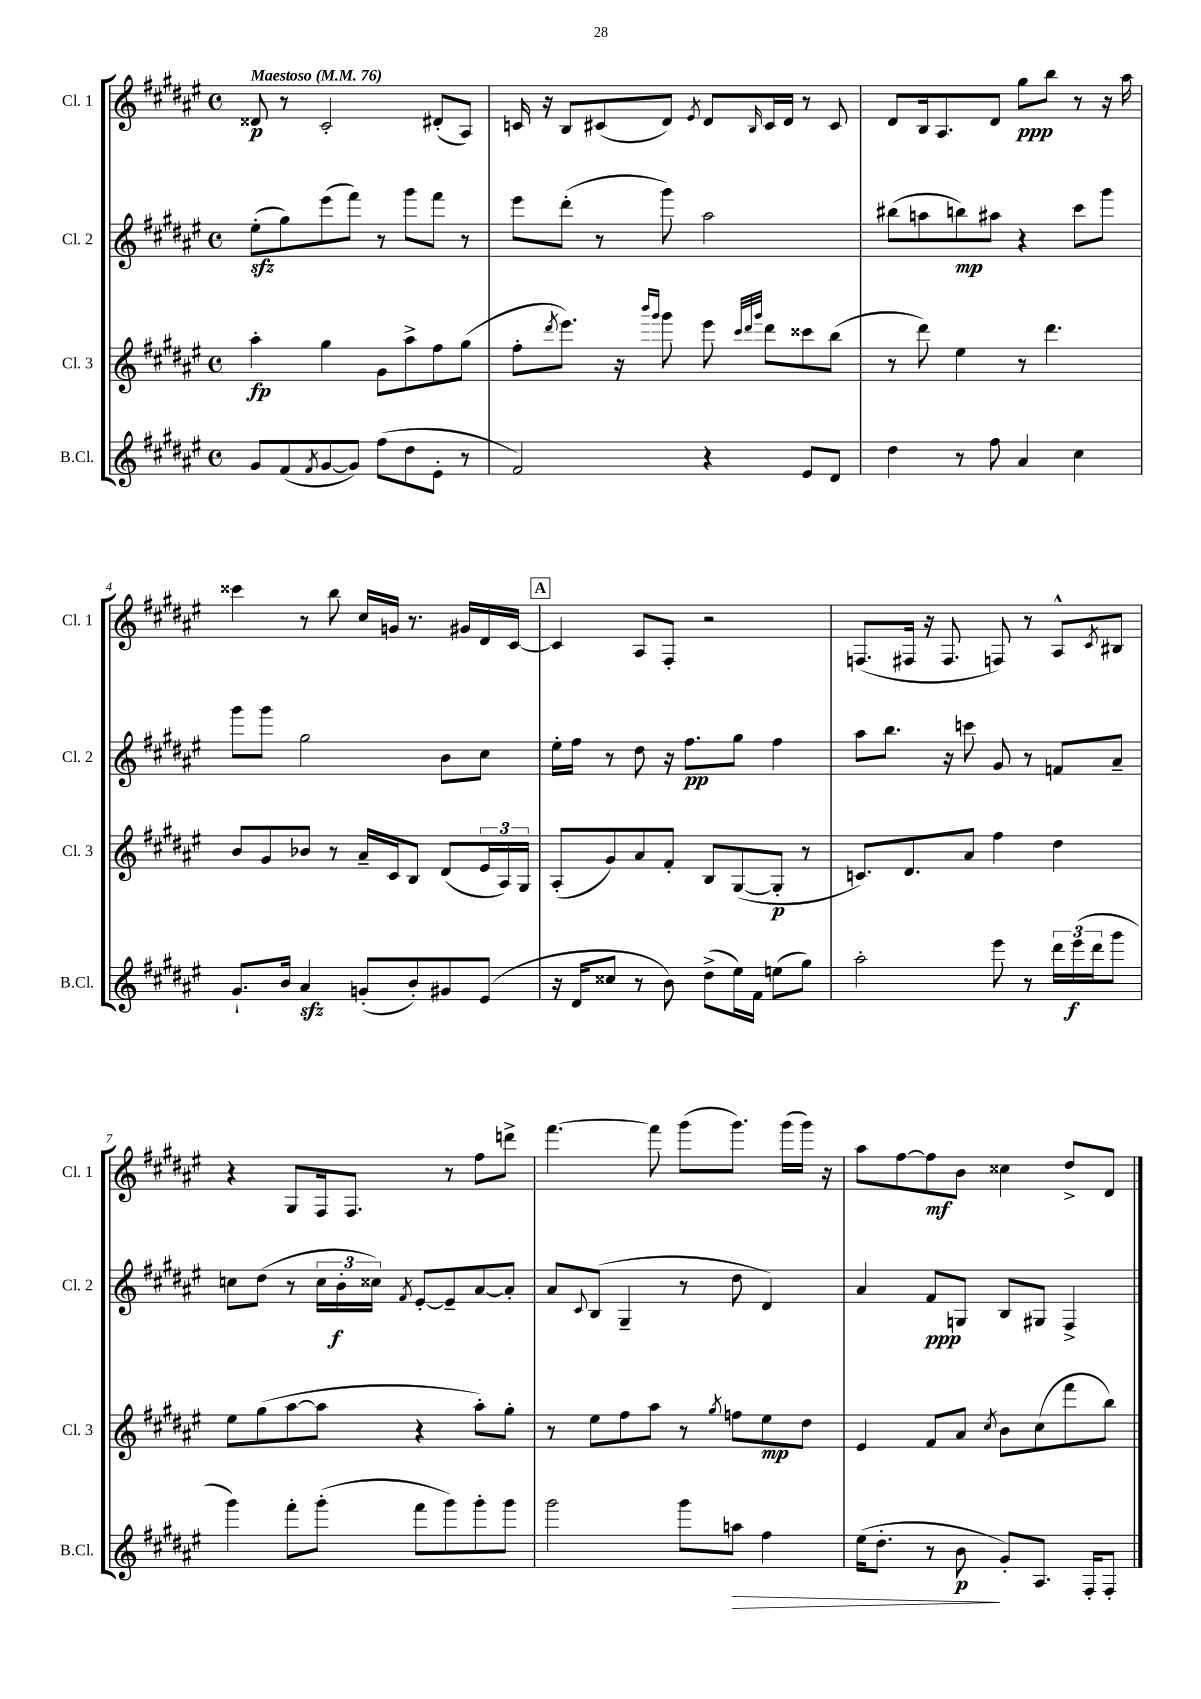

**kern	**kern	**kern	**kern
*staff4	*staff3	*staff2	*staff1
*clefG2	*clefG2	*clefG2	*clefG2
*k[f#c#g#d#a#e#]	*k[f#c#g#d#a#e#]	*k[f#c#g#d#a#e#]	*k[f#c#g#d#a#e#]
*M4/4	*M4/4	*M4/4	*M4/4
*met(c)	*met(c)	*met(c)	*met(c)
*MM76	*MM76	*MM76	*MM76
8g#	4aa#'	(8ee#'	8d##
(8f#	.	8gg#)	8r
8qf#	.	.	.
[8g#	4gg#	(8eee#	2c#'
8g#])	.	8fff#)	.
(8ff#	8g#	8r	.
8dd#	8aa#^	8ggg#	.
8e#'	8ff#	8fff#	(8d#'
8r	(8gg#	8r	8A#)
=	=	=	=
2f#)	8ff#'	8eee#	16c
.	.	.	16r
.	8qddd#	.	.
.	8.eee#)	(8ddd#'	8B
.	.	8r	(8c#
.	16r	.	.
.	16qqbbb	.	.
.	16qqggg#	.	.
.	8ggg#	8ggg#)	8d#)
.	.	.	8qe#
4r	8eee#	2aa#	8d#
.	32qqccc#	.	.
.	32qqddd#	.	.
.	32qqggg#	.	16qqB
.	8ddd#	.	16c#
.	.	.	16d#
8e#	8ccc##	.	8r
8d#	(8bb	.	8c#
=	=	=	=
4dd#	8r	(8bb#	8d#
.	8ddd#)	8aa	16B
.	.	.	8.A#
8r	4ee#	8bb)	.
8ff#	.	8aa#	8d#
4a#	8r	4r	8gg#
.	4.ddd#	.	8bb
4cc#	.	8ccc#	8r
.	.	8ggg#	16r
.	.	.	16aa#
=	=	=	=
8.g#`	8b	8ggg#	4ccc##
.	8g#	8ggg#	.
16b	.	.	.
4a#	8b-	2gg#	8r
.	8r	.	8bb
(8g'	16a#~	.	16cc#
.	16c#	.	16g
8b')	8B	.	8.r
8g#	(8d#	8b	.
.	.	.	16g#
(8e#	24e#	8cc#	16d#
.	24A#)	.	.
.	.	.	[16c#
.	24G#	.	.
=	=	=	=
16r	(8A#'	16ee#'	4c#]
16d#	.	16ff#	.
8cc##	8g#)	8r	.
8r	8a#	8dd#	8A#
8b)	8f#'	16r	8F#'
.	.	8.ff#	.
(8dd#^	8B	.	2r
16ee#)	([8G#	8gg#	.
16f#	.	.	.
(8ee	8G#']	4ff#	.
8gg#)	8r	.	.
=	=	=	=
2aa#'	8.c)	8aa#	(8.F
.	.	8.bb	.
.	8.d#	.	16F#
.	.	.	16r
.	.	16r	8.F#
.	8a#	8ccc	.
8eee#	4ff#	8g#	8F)
8r	.	8r	8r
24ddd#	4dd#	8f	8A#^^
(24eee#	.	.	.
24ddd#	.	.	.
.	.	.	8qc#
8ggg#	.	8a#~	8B#
=	=	=	=
4ggg#)	8ee#	8cc	4r
.	(8gg#	(8dd#	.
8fff#'	[8aa#	8r	8G#
(8ggg#'	8aa#]	24cc	16F#
.	.	24b'	.
.	.	.	8.F#
.	.	24cc##)	.
.	.	8qf#	.
8fff#	4r	[8e#'	.
8ggg#)	.	8e#~]	8r
8ggg#'	8aa#')	[8a#	8ff#
8ggg#	8gg#'	8a#']	8ddd^
=	=	=	=
2ggg#	8r	8a#	[4.fff#
.	.	8qqc#	.
.	8ee#	(8B	.
.	8ff#	4G#~	.
.	8aa#	.	8fff#]
8ggg#	8r	8r	(8ggg#
.	8qgg#	.	.
8aa	8ff	8dd#	8.ggg#)
4ff#	8ee#	4d#)	.
.	.	.	(16ggg#
.	8dd#	.	16ggg#)
.	.	.	16r
=	=	=	=
(16ee#	4e#	4a#	8aa#
8.dd#'	.	.	.
.	.	.	[8ff#
8r	8f#	8f#	8ff#]
8b	8a#	8G	8b
.	8qcc#	.	.
8g#')	8b	8B	4cc##
8.A#	(8cc#	8G#	.
.	8fff#	4F#^	8dd#^
16F#'	.	.	.
8F#'	8bb)	.	8d#
==	==	==	==
*-	*-	*-	*-
